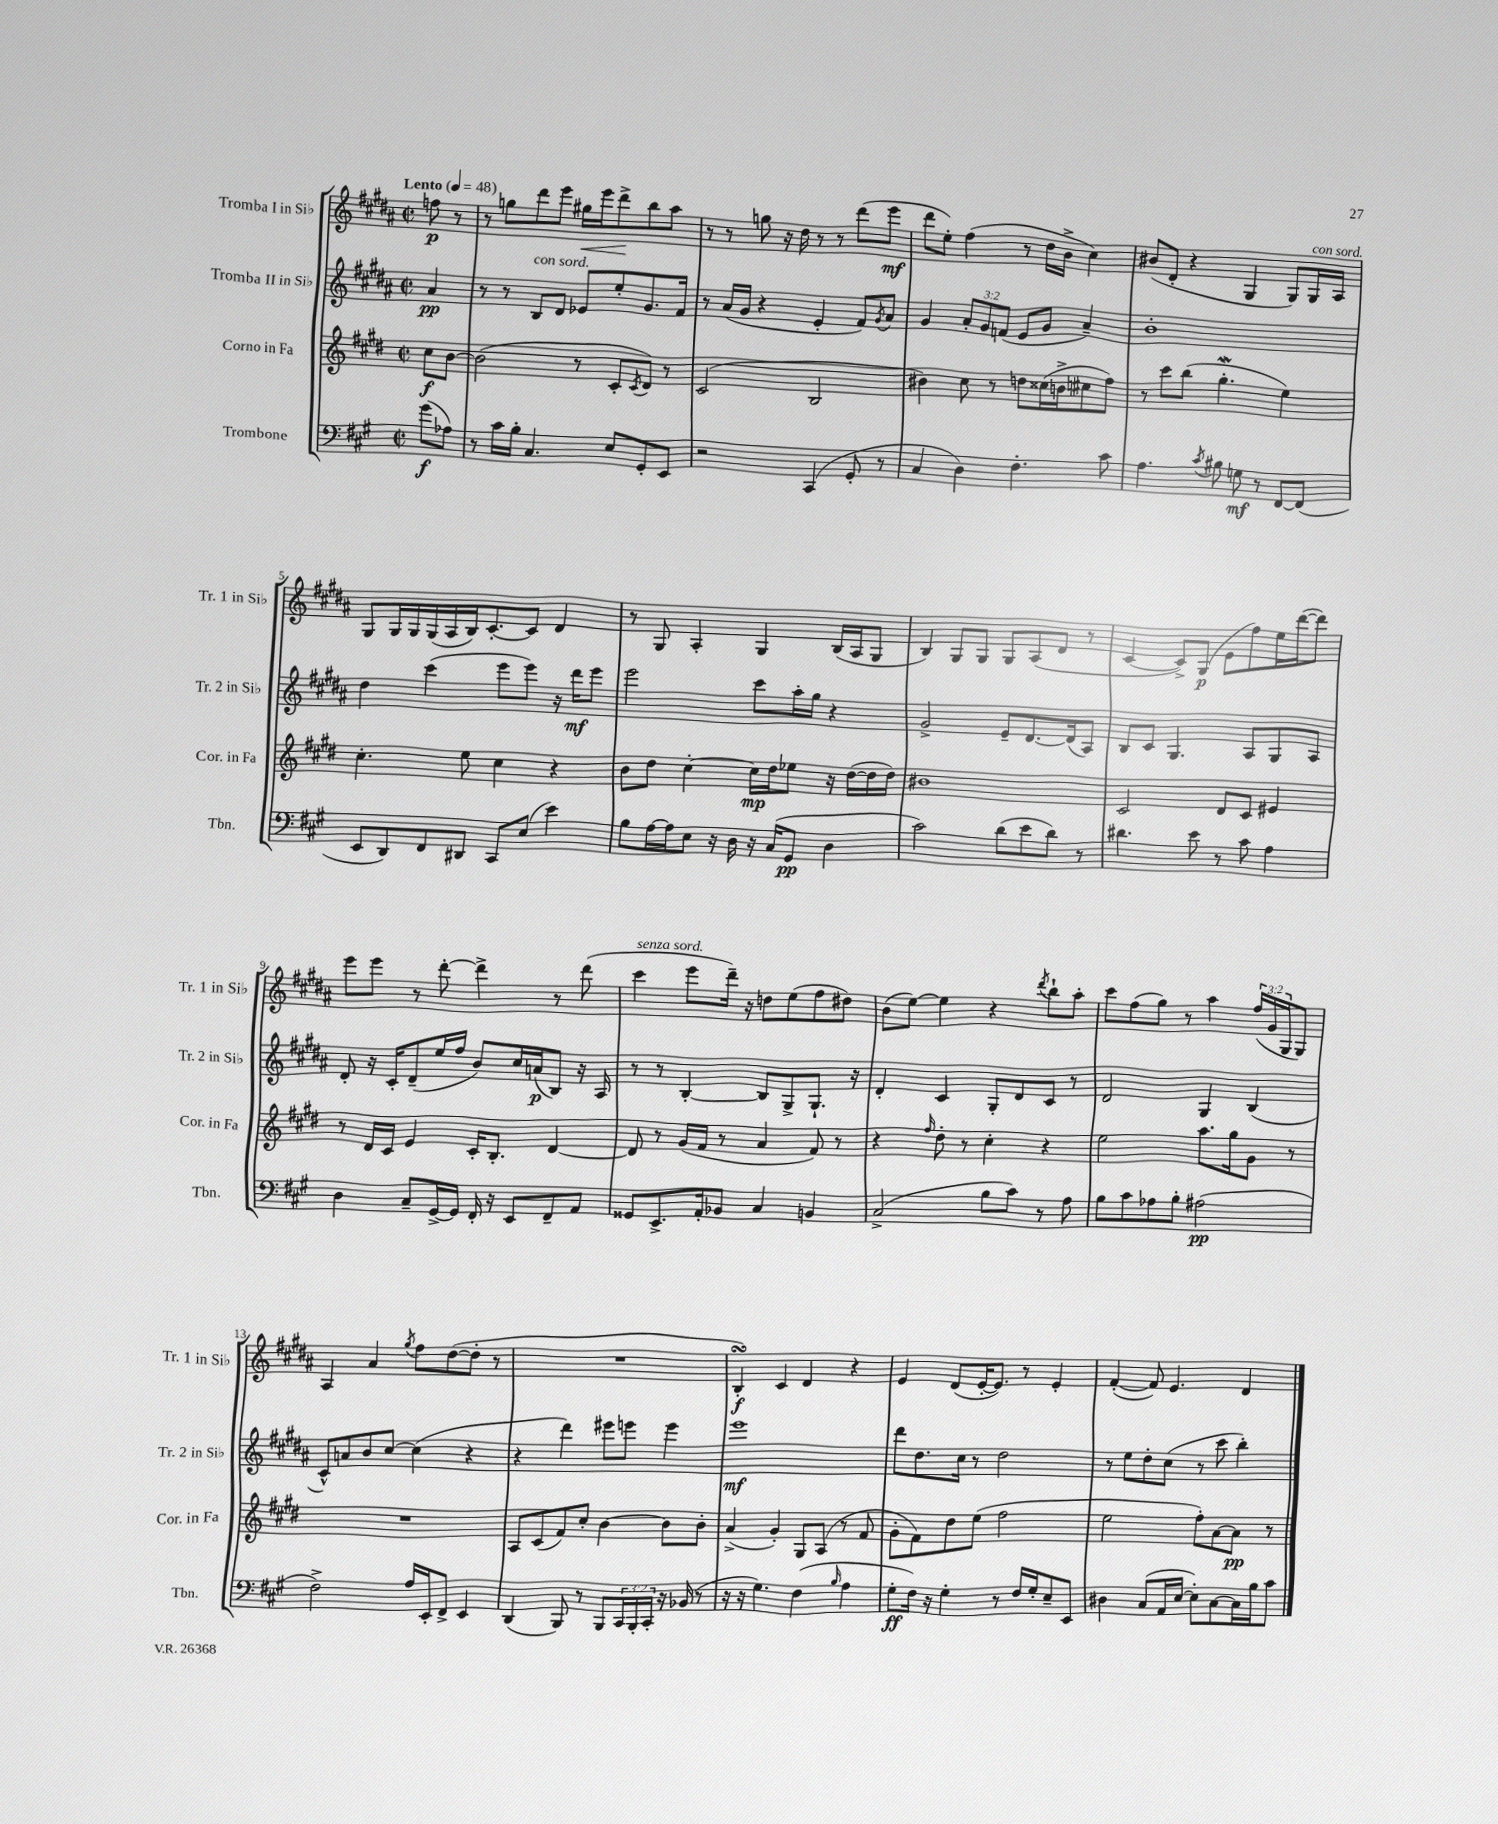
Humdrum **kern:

**kern	**kern	**kern	**kern
*staff4	*staff3	*staff2	*staff1
*clefF4	*clefG2	*clefG2	*clefG2
*k[f#c#g#]	*k[f#c#g#d#]	*k[f#c#g#d#a#]	*k[f#c#g#d#a#]
*M2/2	*M2/2	*M2/2	*M2/2
*met(c|)	*met(c|)	*met(c|)	*met(c|)
*MM48	*MM48	*MM48	*MM48
(8g#\L	8cc#\L	4a#/	8ff\
8A-\J)	[8b\J	.	8r
=	=	=	=
8r	(2b\]	8r	8r
16c#\LL	.	8r	8gg\L
16B'\JJ	.	.	.
4.C#/	.	8B/L	8ddd#\
.	.	8d#/J	8eee\J
.	8r	8e-/L	16gg#\LL
.	.	.	16eee\J
8E/L	8c#'/L	8ee'/	8ddd#^\
.	8qc#/	.	.
8GG#'/	8d#/J)	8.g#/	8bb\
8EE/J	8r	.	8aa#\J
.	.	16f#/Jk	.
=	=	=	=
2r	(2c#/	8r	8r
.	.	(16a#/LL	8r
.	.	16g#/JJ	.
.	.	4r	8gg\
.	.	.	16r
.	.	.	16dd#\
(4CC#/	2B/	4e'/	8r
.	.	.	8r
8GG#'/	.	8f#/L)	(8ddd#\L
.	.	8qg#/	.
8r	.	8a#/J	8eee\J
=	=	=	=
4C#/	4b#\)	4g#/	8ddd#\L
.	.	.	8ee'\J)
4D\)	8cc#\	12a#'/L	(4ff#\
.	.	12g#/	.
.	8r	.	.
.	.	(12f/J	.
4.F#'\	8dd\L	8e/L	8r
.	(16cc##\L	8g#/J	16dd#\LL
.	16b^\J	.	16b^\JJ
.	8cc#\	4a#~/)	4cc#\)
8c#\	8ff#\J)	.	.
=	=	=	=
4.A\	8r	1b'	(8b#/L
.	8ccc#\L	.	8d#'/J
.	(8bb\J	.	4r
8qc#/	.	.	.
8B#\	4.gg#'\	.	.
8G\	.	.	4G#/
8r	.	.	.
[8FF#/L	4ee\)	.	8G#/L)
(8FF#/]J	.	.	16G#/L
.	.	.	16A#/JJ
=	=	=	=
8EE/L	4.cc#'\	4dd#\	8G#/L
8DD/)	.	.	16G#/L
.	.	.	16G#/
8FF#/	.	(4ccc#\	(16G#/
.	.	.	16A#/
8DD#/J	8ee\	.	16B/J)
.	.	.	[8.c#'/
8CC#/L	4cc#\	8eee\L	.
(8E/J	.	8eee\J)	8c#/]J
4e\)	4r	16r	4d#/
.	.	16ddd#\LK	.
.	.	8eee\J	.
=	=	=	=
8B\L	8b\L	2eee\	8r
[16A\L	8dd#\J	.	8G#/
16A\]J	.	.	.
8E\J	[4cc#'\	.	4A#'/
16r	.	.	.
16D\	.	.	.
16r	16cc#\]LL	8ccc#\L	4G#/
(16C#/LK	16dd#\J	.	.
8GG#/J	8ee-\J	16aa#'\L	.
.	.	16gg#\JJ	.
4D\	16r	4r	(16B/LL
.	([16dd#\LL	.	16A#/J
.	16dd#\]	.	8G#/J
.	16dd#\JJ)	.	.
=	=	=	=
2c#\)	1b#	2g#^/	4B/)
.	.	.	8G#/L
.	.	.	8G#/J
(8d\L	.	8e~/L	8G#/L
8e\	.	[8.d#/	(8A#/
8d\J)	.	.	8d#/J
.	.	(16d#/]k	.
8r	.	8A#/J)	8r
=	=	=	=
4.d#\	2c#/	8B/L	[4c#/
.	.	8c#/J	.
.	.	4.G#/	8c#^/]L)
8e\	.	.	(8G#/J
8r	8d#/L	.	8e\L
8c#\	8c#/J	8A#/L	8ff#\)
4A\	4e#/	8G#/	16ee\L
.	.	.	([16ddd#\J
.	.	8A#/J	8ddd#\]J)
=	=	=	=
4D\	8r	8d#'/	8eee\L
.	16d#/LL	16r	8eee\J
.	16c#/JJ	16c#'/LK	.
8C#~/L	4e/	(8d#~/	8r
[16GG#^/L	.	16ee/L	[8ddd#'\
16GG#/]JJ	.	16ff#/JJ	.
16FF#'/	16c#'/LK	8b/L)	4ddd#^\]
16r	8.B'/J	.	.
8EE/L	.	16cc#/L	.
.	.	(16a/J	.
8FF#~/	[4d#/	8B/J)	8r
8AA/J	.	16r	(8ddd#\
.	.	16A#/	.
=	=	=	=
8GG##/L	8d#/]	8r	4ccc#\
8.EE^/	8r	8r	.
.	(16g#/LL	[4B'/	8eee\L
16AA'/k	16f#/JJ	.	.
8BB-/J	8r	.	16ddd#~\Jk)
.	.	.	16r
4C#/	4a/	8B/]L	8dd\L
.	.	8G#^/	(8ee\
4BB/	8f#/)	8.G#`/J	8ff#\
.	8r	.	8dd#\J)
.	.	16r	.
=	=	=	=
(2C#^/	4r	4d#'/	(8b\L
.	.	.	[8ee\J)
.	16qqff#/	.	.
.	8dd#'\	4c#/	4ee\]
.	8r	.	.
8B\L	4cc#'\	8G#'/L	4r
8c#\J)	.	8d#/	.
.	.	.	8qddd#/
8r	4r	8c#/J	8bb`\L
8A\	.	8r	8aa#'\J
=	=	=	=
8B\L	2ee\	2d#/	8ccc#\L
8c#\	.	.	(8ff#\
8A-\	.	.	8gg#\J)
8B'\J	.	.	8r
(2A#\	8.aa\L	4G#/	4aa#\
.	16gg#\k	.	.
.	8g#\J	(4B/	(24ff#/LL
.	.	.	24g#/
.	.	.	24G#/J
.	8r	.	8G#/J)
=	=	=	=
2F#^\)	1r	8c#^^/L)	4A#/
.	.	8a/	.
.	.	8b/	4a#/
.	.	[8cc#/J	.
.	.	.	8qgg#/
16A/LL	.	(4cc#\]	8ff#\L
16EE'/J	.	.	.
8FF#^/J	.	.	([8dd#\
4EE/	.	4r	8dd#'\]J
.	.	.	8r
=	=	=	=
(4DD/	8A/L	4r	1r
.	(8c#/	.	.
8BBB/)	8f#/)	4ddd#\)	.
8r	8cc#'/J	.	.
8BBB/L	[4b\	8eee#\L	.
24CC#/L	.	8eee\J	.
24BBB'/	.	.	.
24CC#'/JJ	.	.	.
16r	8b\]L	4eee\	.
(16BB-/	.	.	.
8r	8b'\J	.	.
=	=	=	=
16r	(4a^/	1eee	4B'/)
16r	.	.	.
4.G#\)	.	.	.
.	4g#'/)	.	4c#/
(4F#\	8G#/L	.	4d#/
.	(8A/J	.	.
16qqB/	.	.	.
4A\	8r	.	4r
.	8f#/	.	.
=	=	=	=
8G#'\L	8g#'\L	8ddd#\L	4e/
16F#\Jk)	8f#\)	8.dd#\	.
16r	.	.	.
4G#'\	8dd#\	.	(8d#/L
.	.	16cc#\Jk	.
.	(8ee\J	8r	[16e'/K
.	.	.	8.e/]J)
8r	2ff#\	2dd#\	.
16F#/LL	.	.	8r
16G#'/J	.	.	.
8E~/	.	.	4e'/
8EE/J	.	.	.
=	=	=	=
4D#\	2ee\	8r	([4f#'/
.	.	8ee\L	.
(8C#/L	.	8dd#'\	8f#/])
16AA/L	.	(8cc#\J	4.e/
[16E/JJ	.	.	.
8E'\]L)	8ff#'\L)	8r	.
[8C#\	[8a\	8ccc#\	.
16C#\]L	8a\]J	4bb'\)	4d#/
16B\J	.	.	.
8c#\J	8r	.	.
==	==	==	==
*-	*-	*-	*-
